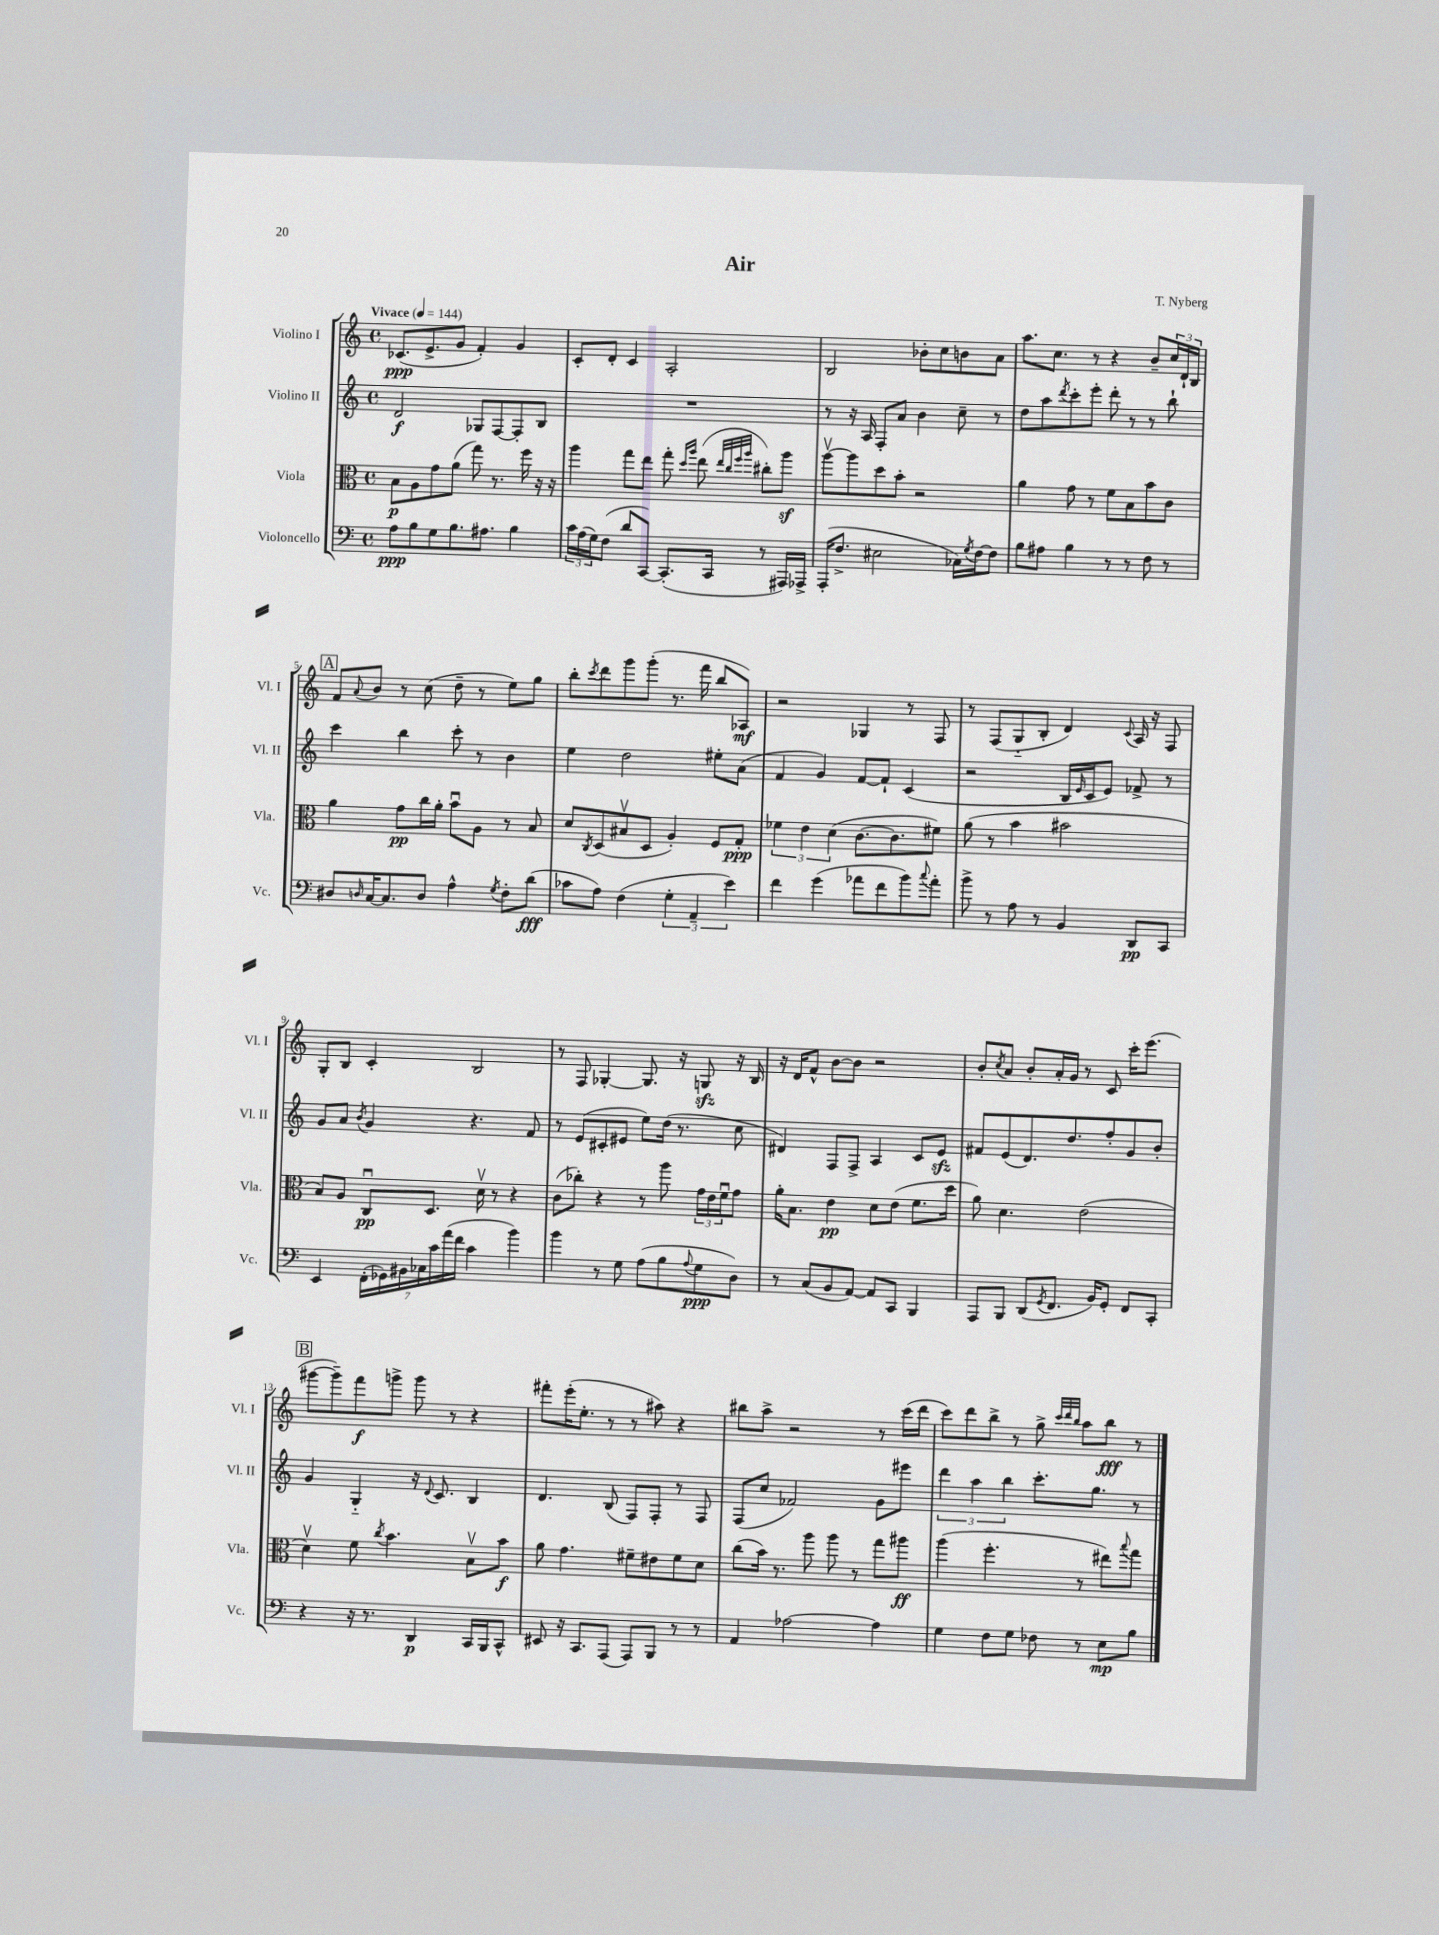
\header { title = "Air" composer = "T. Nyberg" }
<<
\new StaffGroup <<
\new Staff = "s0" \with { instrumentName = "Violino I" shortInstrumentName = "Vl. I" } {
    \clef treble \key c \major \defaultTimeSignature \time 4/4 \tempo "Vivace" 4 = 144
    ces'8.\ppp( e'8.-> g'8 f'4-.) g'4 |
    c'8-. d'8-. c'4 a2-. |
    b2 bes'8-. c''8 b'8 a'8 |
    a''8. c''8. r8 r4 b'8-- \tuplet 3/2 { c''16 d'16-! b16 } |
    \mark \markup { \box "A" } f'8 \appoggiatura { a'8 } b'8 r8 c''8( d''8-- r8 e''8) g''8 |
    b''8-. \acciaccatura { c'''8 } d'''8 g'''8 g'''8-.( r8. f'''16 b''8 aes8\mf) |
    r2 ges4 r8 f8 |
    r8 f8( g8-_ b8-. d'4) \appoggiatura { c'8 } a16 r16 f8 |
    g8-. b8 c'4-. b2 |
    r8 f8 ges4~-. ges8. r16 g8\sfz r16 b16 |
    r16 d'16 f'8-^ b'8~ b'8 r2 |
    b'8-. \acciaccatura { c''8 } a'8 b'8-. a'16-. g'16 r8 c'8 c'''16-. e'''8.( |
    \mark \markup { \box "B" } gis'''8~ gis'''8--) f'''8\f g'''8-> g'''8 r8 r4 |
    fis'''8-. e'''16-.( e''8.-. r8 r8 ais''8) r4 |
    bis''8 a''8-> r2 r8 c'''16( d'''16 |
    c'''8) d'''8 b''8-> r8 g''8-> \grace { c'''32 d'''32 b''32 } a''8 b''8\fff r8 \bar "|." |
}
\new Staff = "s1" \with { instrumentName = "Violino II" shortInstrumentName = "Vl. II" } {
    \clef treble \key c \major \defaultTimeSignature \time 4/4
    d'2\f ges8 f8~ f8-. b8 |
    R1 |
    r8 r16 a16 f8-. a'8 b'4 c''8-- r8 |
    d''8 a''8 \acciaccatura { d'''8 } c'''8-. e'''8-. d'''8-. r8 r8 b''8-! |
    \mark \markup { \box "A" } c'''4 b''4 c'''8-. r8 b'4 |
    e''4 d''2 eis''8-. a'8( |
    f'4 g'4) f'8~ f'8-! c'4( |
    r2 b16 \grace { e'16 } c'16 e'8) fes'8-> r8 |
    g'8 a'8 \acciaccatura { b'8 } g'4 r4. f'8 |
    r8 e'8( cis'8-. eis'8 e''8) d''16( r8. c''8 |
    dis'4) f8 f8-> a4 c'8 e'8\sfz |
    fis'8 e'8( d'8.) d''8. f''8-. g'8 b'8-. |
    \mark \markup { \box "B" } g'4 g4-_ r16 \appoggiatura { d'8 } c'8. b4 |
    d'4. b8( f8) f8-. r8 f8 |
    f8( c''8 fes'2) g'8 eis'''8 |
    \tuplet 3/2 { d'''4 a''4 b''4 } c'''8.-. g''8. r8 \bar "|." |
}
\new Staff = "s2" \with { instrumentName = "Viola" shortInstrumentName = "Vla." } {
    \clef alto \key c \major \defaultTimeSignature \time 4/4
    b8\p a8 g'8 a'8( g''8) r8. f''16 r16 r16 |
    a''4 g''8 e''8 g''8-. \grace { d''16 a''16 } e''8( \grace { e''32 c''32 f''32 a''32 } cis''8-.) a''8\sf |
    a''8~\upbow a''8 d''8 b'8-. r2 |
    a'4 g'8 r8 f'8 b8 b'8 c'8 |
    \mark \markup { \box "A" } a'4 g'8\pp c''16 a'16-. b'8\downbow a8 r8 b8 |
    d'8 \acciaccatura { c8 } d8( bis8\upbow d8 a4-.) f8 g8-.\ppp |
    \tuplet 3/2 { fes'4 e'4 d'4( } c'8.~ c'8. fis'8) |
    a'8( r8 b'4 bis'2 |
    b8) a8 c8\downbow\pp d8. d'16\upbow r8 r4 |
    c'8( ces''8-.) r4 r8 a''8 \tuplet 3/2 { g'16 e'16 f'16\downbow } g'8 |
    a'16-. b8. e'4\pp d'8 e'8( f'8. d''16 |
    a'8) d'4. e'2( |
    \mark \markup { \box "B" } d'4\upbow) f'8 \acciaccatura { c''8 } b'4. b8\upbow b'8\f |
    a'8 g'4. fis'8-- eis'8 fis'8 d'8 |
    c''8( b'16) r8. a''8 a''8 r8 g''8 ais''8\ff |
    a''4( f''4.-. r8 eis''8) \appoggiatura { b''8 } g''8 \bar "|." |
}
\new Staff = "s3" \with { instrumentName = "Violoncello" shortInstrumentName = "Vc." } {
    \clef bass \key c \major \defaultTimeSignature \time 4/4
    a8\ppp b8 g8 b8. ais8. b4 |
    \tuplet 3/2 { c'16 a16( g16) } f8( d'8 c,8~) c,8.-.( c,16 r8 ais,,16) aes,,16-> |
    a,,16-.( f8.-> eis2 ces16) \acciaccatura { g8 } f16~ f8 |
    b8 ais8 b4 r8 r8 f8 r8 |
    \mark \markup { \box "A" } dis8 \grace { d16 } c16~ c8. d8 a4-^ \acciaccatura { g8 } f8-. d'8\fff( |
    ces'8 a8) f4( \tuplet 3/2 { g4-. a,4-- e'4) } |
    f'4 g'4( aes'8 f'8 b'8) \appoggiatura { c''8 } aes'8-. |
    b'8-> r8 a8 r8 b,4 d,8\pp c,8 |
    e,4 \tuplet 7/4 { f,16-.( ges,16) bis,16 ces16 c'16 a'16( f'16 } c'4 b'4) |
    b'4 r8 g8 a8( b8 \appoggiatura { a8 } g8\ppp d8) |
    r8 c8( b,8 a,8~) a,8 c,8 b,,4 |
    a,,8 b,,8 d,8( \acciaccatura { g,8 } f,8. b,16) g,8-. f,8 c,8-. |
    \mark \markup { \box "B" } r4 r16 r8. d,4\p c,16 b,,16 c,8-^ |
    eis,8 r16 c,8. a,,8( a,,8) b,,8 r8 r8 |
    a,4 aes2~ aes4 |
    g4 f8 g8 fes8 r8 e8\mp b8 \bar "|." |
}
>>
>>
